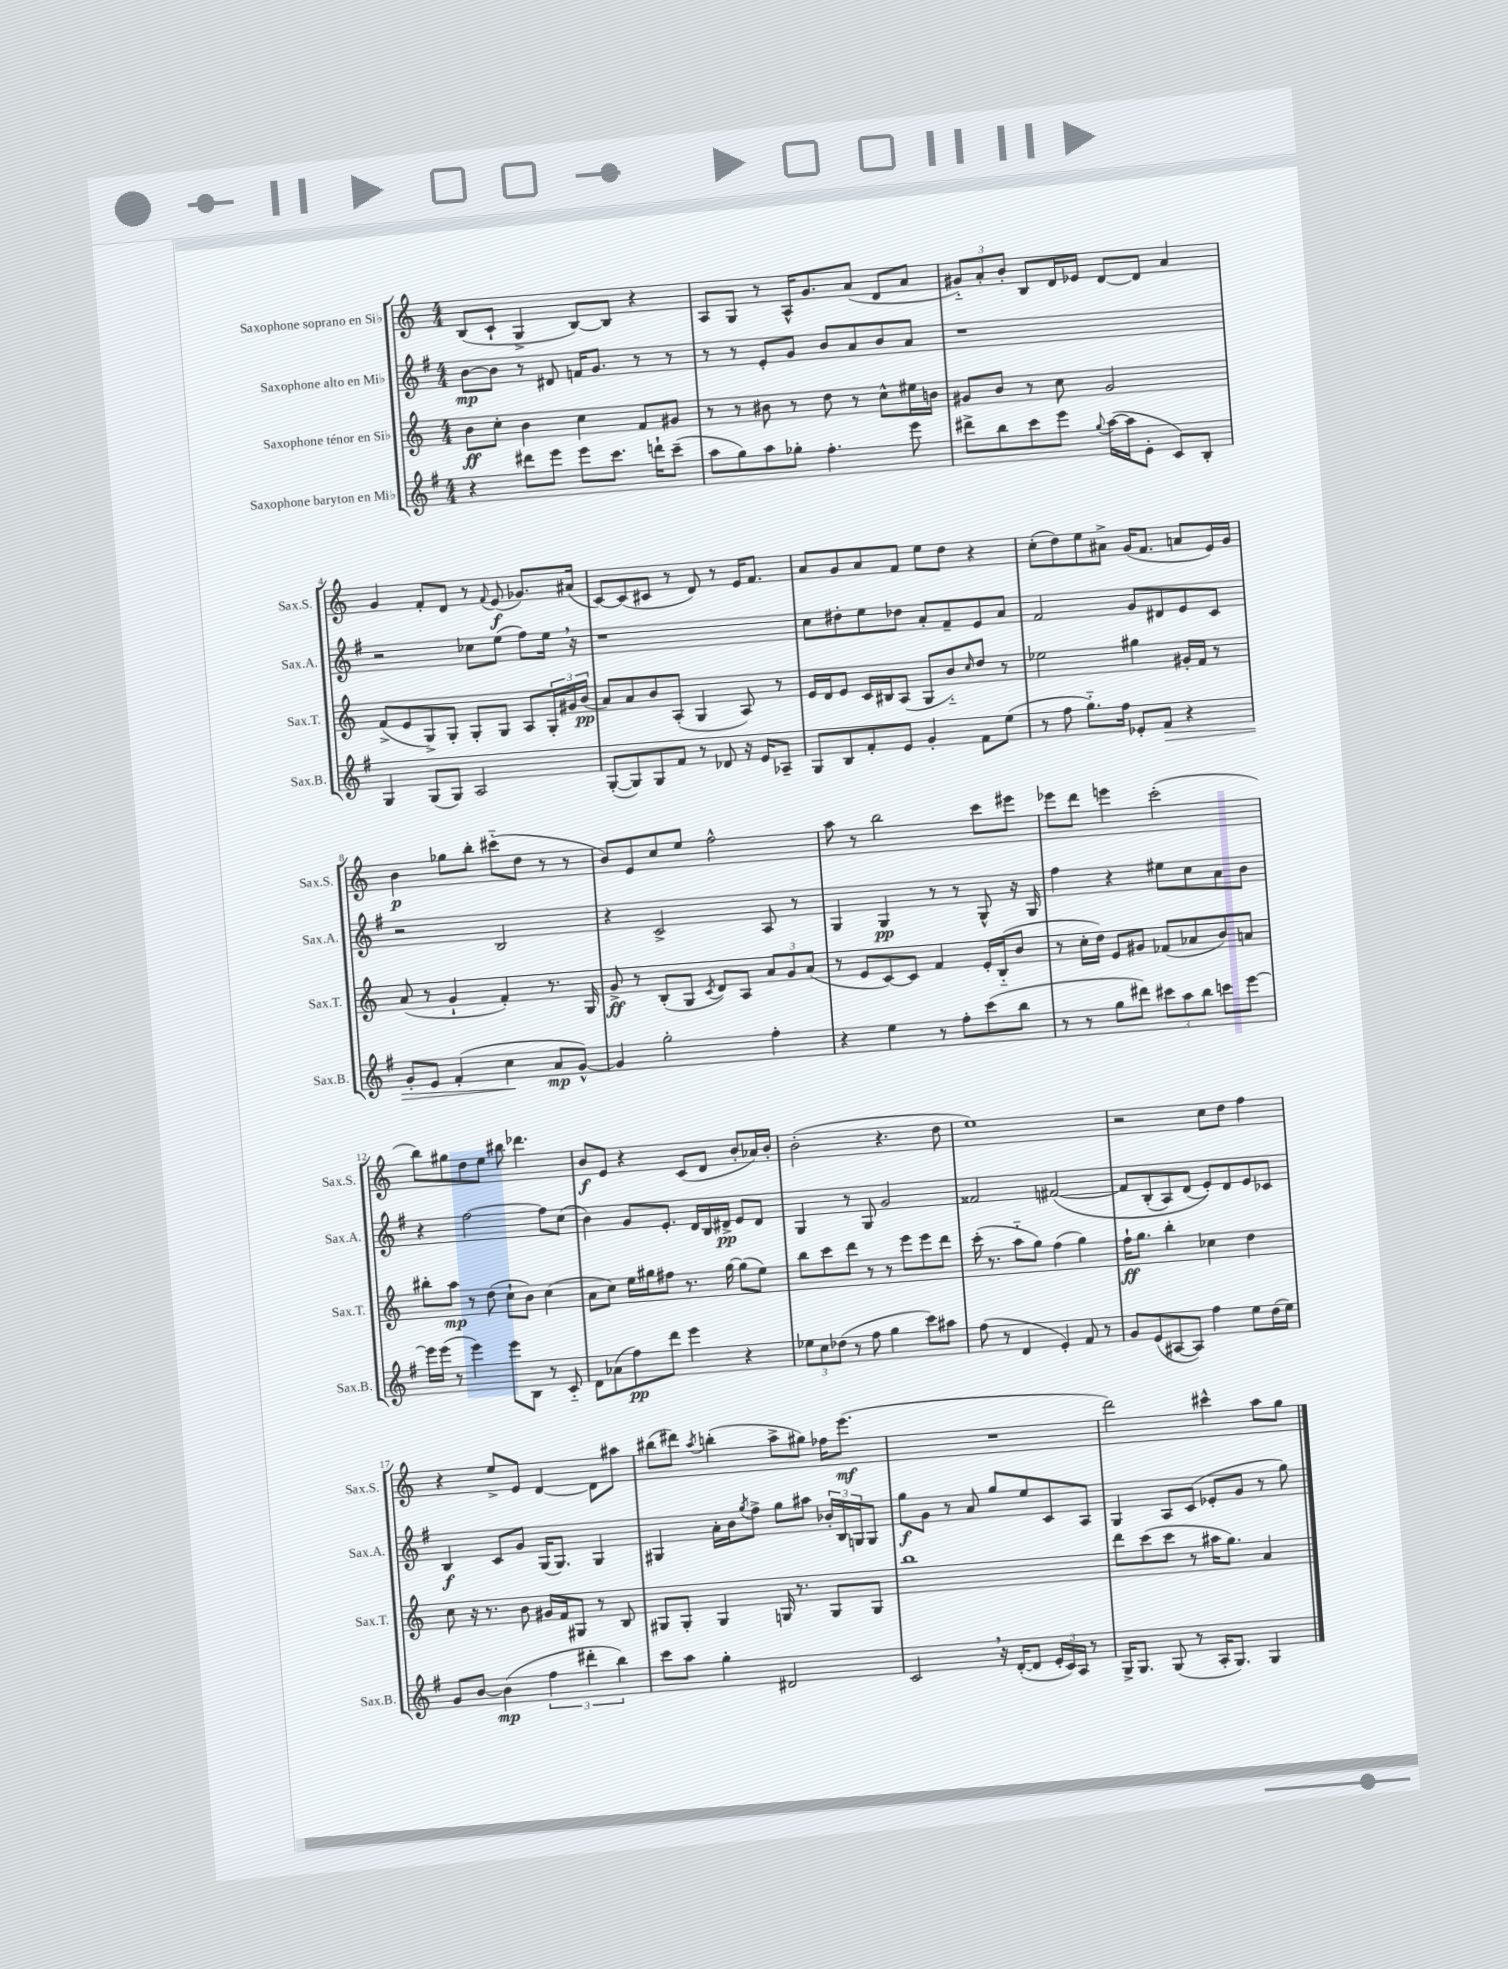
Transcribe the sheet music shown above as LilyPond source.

<<
\new StaffGroup <<
\new Staff = "s0" \with { instrumentName = "Saxophone soprano en Sib" shortInstrumentName = "Sax.S." } {
    \clef treble \key c \major \numericTimeSignature \time 4/4
    b8( c'8-! g4-> b8~) b8 r4 |
    a8 g8 r8 a16-^ g'8. a'8( d'8 a'8 |
    \tuplet 3/2 { gis'8-_) a'8-. b'8-. } b8 d'16 ees'16 d'8~ d'8 a'4 |
    g'4 f'8-. d'8 r8 \appoggiatura { f'8 } e'8\f( ges'8.) ais'16( |
    c'8~) c'8( cis'8 r8 d'8) r8 e'16 f'8. |
    a'8 g'8 a'8 f'8 e''8 d''8 r4 |
    c''8-.( d''8) e''8 ais'8-> g'16( f'8. a'8 e'16) g'16 |
    b'4\p ges''8 b''8-. cis'''8-_( d''8 r8 r8 |
    b'8) e'8 c''8 e''8 f''2-^ |
    a''8 r8 b''2 c'''8 eis'''8 |
    ees'''8 d'''8 e'''4 c'''2-.( |
    b''8) gis''8 d''8 e''8 bis''8 des'''4. |
    b'8\f e'8 r4 c'8( d'8 b'8-. aes'16) b'16-. |
    b'2-.( r4. d''8 |
    e''1) |
    r2 c''8 d''8 f''4 |
    r4 e''8-> e'8 d'4~ d'8 ais''8 |
    bis''8( dis'''8) \acciaccatura { a''8 } b''4-.( a''8-> gis''8) fes''16 e'''8.\mf( |
    R1 |
    d'''2) cis'''4-^ a''8 g''8 \bar "|." |
}
\new Staff = "s1" \with { instrumentName = "Saxophone alto en Mib" shortInstrumentName = "Sax.A." } {
    \clef treble \key g \major \numericTimeSignature \time 4/4
    b'8~\mp b'8 r8 dis'8 f'16 g'8. r8 r8 |
    r8 r8 e'8-. g'8 b'8 a'8 b'8 a'8 |
    r1 |
    r2 ces''8 e''8( fis''8) e''16 \breathe r16 |
    r1 |
    c''8 dis''8-. e''8 des''8 a'8-. fis'8-- e'8 a'8 |
    fis'2 g'8 dis'8 e'8 c'8 |
    r2 b2 |
    r4 c'2-> a8 r8 |
    g4 g4\pp r8 r8 g8-^ r16 g16 |
    fis''4 r4 eis''8 c''8 a'8 b'8 |
    r4 fis''2~ fis''8 c''8( |
    b'4) g'8 e'8.-. d'16 b16 dis'16->\pp e'8 dis'8 |
    g4 r8 g8 g'2 |
    fisis'2 fis'2~\( |
    fis'8 b8-.( a8) d'8( e'8-.)\) d'8 e'8 ces'8 |
    b4\f c'8 g'8 g16( g8.) g4 |
    gis4 a'16-. b'16 \acciaccatura { g''8 } fis''8-> g''8 ais''8 \tuplet 3/2 { bes'16-. b16 g16 } g8 |
    g''8\f g'8 r8 a'8 g''8 e''8 c'8 a8 |
    g4 a8 c'8( ees'8-. g'8 r8 g''8) \bar "|." |
}
\new Staff = "s2" \with { instrumentName = "Saxophone ténor en Sib" shortInstrumentName = "Sax.T." } {
    \clef treble \key c \major \numericTimeSignature \time 4/4
    b'8\ff c''8-. b'4 c''4 f'8 gis'8 |
    r8 r8 bis'8 r8 d''8 r8 c''8-^ eis''16 b'16 |
    gis'8 b'8 r8 c''8 gis'2 |
    f'8->( e'8 g8->) g8-. g8-. g8 a8 \tuplet 3/2 { g16-. gis'16 b'16\pp( } |
    a'8) a'8 b'8 a8-.( g4 a8) r8 |
    e'16 d'16 e'8 c'16 bis16 a8( g8 b'8-_) \grace { c''16 } d''8 r8 |
    ees''2 gis''4 gis'16-. f'16 r8 |
    a'8( r8 g'4-! f'4-.) r8. g16 |
    g'8->\ff r8 b8-.( g8 \acciaccatura { c'8 } d'8) a8 \tuplet 3/2 { a'8 g'8 a'8( } |
    r8 e'8 c'8~) c'8 f'4 e'16-. b16-_( b'8 |
    r8 c''16-. d''16) e'8 gis'8 fes'8( aes'8 b'8) a'8 |
    bis''8-. a''8\mp r8 d''8( c''8-! b'8) c''4( |
    a'8 c''8) e''16 gis''16 fis''8 r8. gis''16~ gis''8( e''8) |
    b''8 c'''8 d'''8 r8 r8 e'''8 e'''8 d'''8 |
    c'''16-.( r8. a''8-_ g''8) f''4( g''4) |
    f''16-!\ff g''8. b''4-. ces''4 d''4 |
    c''8 r16 r8. b'8 gis'16 f'16 gis8 r8 b8 |
    gis8 gis8-. gis4 g16 r8. g8 g8 |
    b''1 |
    d'''8 c'''8( c'''8 r8 ais''16 g''8.) a'4 \bar "|." |
}
\new Staff = "s3" \with { instrumentName = "Saxophone baryton en Mib" shortInstrumentName = "Sax.B." } {
    \clef treble \key g \major \numericTimeSignature \time 4/4
    r4 dis'''8 e'''8 e'''8 c'''8. d'''16-! c'''8--( |
    a''8 g''8) a''8 ges''8-. fis''4.-. e'''8 |
    dis'''8-> b''8 c'''8 e'''8 \appoggiatura { g''8 } a''16~( a''16 e'8-. c'8) b8-. |
    g4 g8( g8) a2 |
    g8~-.( g8) g8 fis'8 r8 des'8 r16 e'16 aes8-- |
    g8 b8 fis'8-. e'8 g'4-. fis'8 e''8( |
    r8 fis''8 g''8.-_) fis''16 ees'8-. fis'8\> r4 |
    g'8-. e'8 fis'4-.( c''4\! a'8\mp g'8~-^) |
    g'4 g''2-. fis''4-. |
    r4 e''4 r8 fis''8-. c'''8( b''8 |
    r8 r8 g''8 dis'''8) \tuplet 3/2 { cis'''8 a''8 b''8 } c'''8 e'''8~ |
    e'''16 e'''16( r8 e'''4) e'''8 b8 r8 c'8-_ |
    d'8 aes'8( fis''8\pp) d'''8 e'''4 r4 |
    \tuplet 3/2 { ees''8 c''8 des''8( } r8 fis''8 g''4 c'''8) ais''8 |
    fis''8( r8 d'4 e'4-.) fis'8 r8 |
    g'8 e'8( ais8~ ais8) fis''4 e''8 d''16( e''16) |
    g'8 b'8~ b'4\mp( \tuplet 3/2 { fis''4 dis'''4-. b''4) } |
    c'''8 a''8 g''4-. dis'2 |
    c'2 \breathe r16 d'16~-.( d'8 \tuplet 3/2 { e'16-. c'16) a16 } r8 |
    g16-> g8. g8( r8 a16-. g8.) g4 \bar "|." |
}
>>
>>
